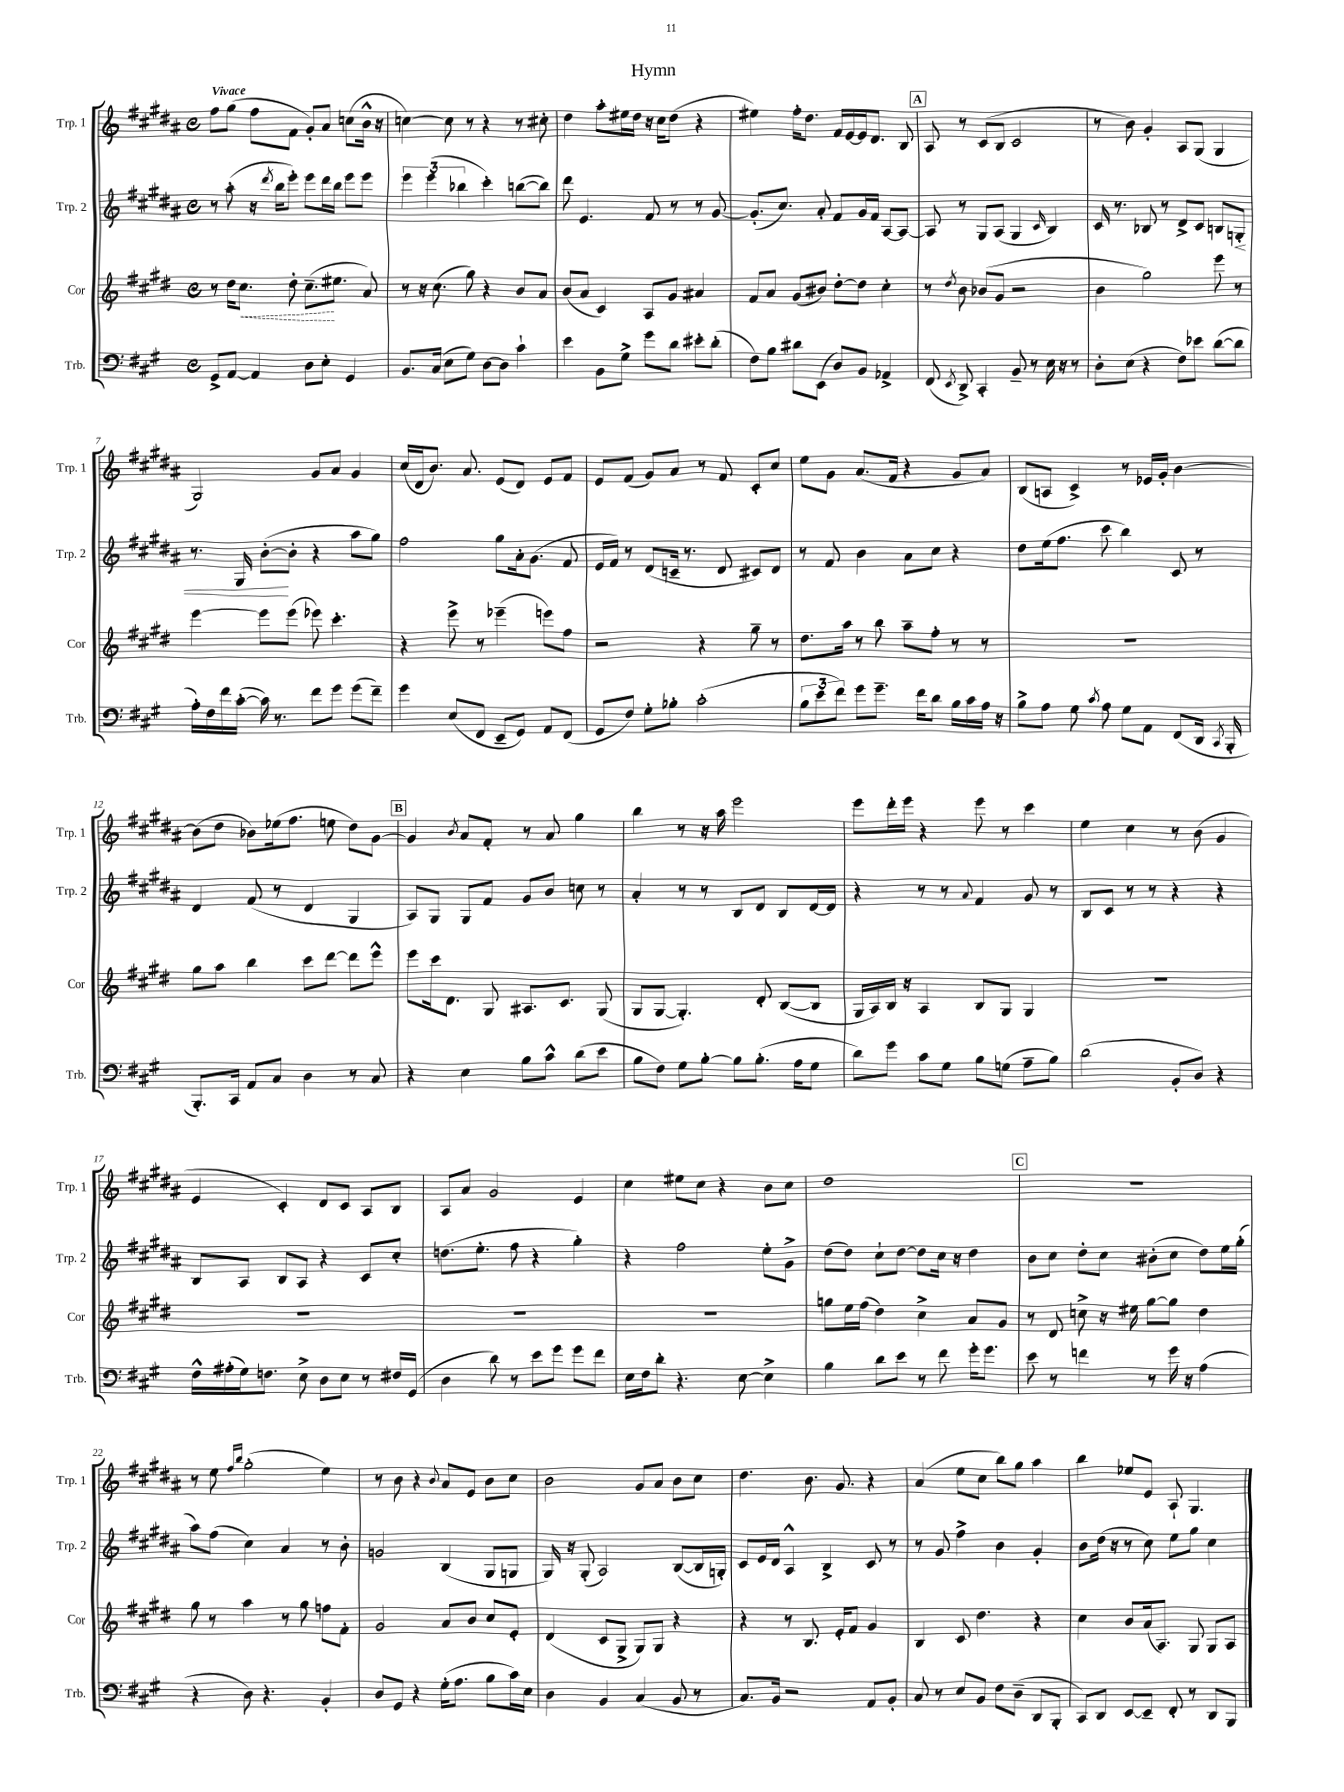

**kern	**kern	**kern	**kern
*staff4	*staff3	*staff2	*staff1
*clefF4	*clefG2	*clefG2	*clefG2
*k[f#c#g#]	*k[f#c#g#d#]	*k[f#c#g#d#a#]	*k[f#c#g#d#a#]
*M4/4	*M4/4	*M4/4	*M4/4
*met(c)	*met(c)	*met(c)	*met(c)
8GG#^	8r	8r	8ff#
[8AA	16dd#	(8aa#'	(8gg#
.	8.cc#	.	.
4AA]	.	16r	8ff#
.	.	8qddd#	.
.	.	16bb	.
.	8dd#'	8eee')	8f#
8D	(8.cc#~	8eee	8g#')
8E'	.	16ddd#	8a#
.	8.ee#	16bb	.
4GG#	.	8eee	(8cc
.	8a)	8eee	16b^^
.	.	.	16r
=	=	=	=
8.BB	8r	6eee	[4cc)
.	16r	.	.
.	.	(6eee	.
(16C#	(8.cc#	.	.
8E	.	.	8cc]
.	.	6bb-	.
8G#)	8gg#)	.	8r
[8D	4r	4ccc#')	4r
8D]	.	.	.
4c#`	8b	([8bb	8r
.	8a	8bb])	8cc#'
=	=	=	=
4e	(8b	8ddd#	4dd#
.	8a	4.e	.
8BB	4c#)	.	8aa#'
8G#^	.	.	16ee#
.	.	.	16dd#
8g#	8A	8f#	16r
.	.	.	16cc#
8d	8g#	8r	(8dd#
8e#'	4a#	8r	4r
(8d'	.	[8g#	.
=	=	=	=
8F#)	8f#	(8.g#']	4ee#)
8B	8a	.	.
.	.	8.cc#)	.
8d#	(8g#	.	16ff#'
.	.	.	8.dd#
(8EE	8b#)	8a#'	.
8D)	[8dd#'	8f#	16f#
.	.	.	[16e
8BB	8dd#]	16g#	16e]
.	.	16f#	8.d#
4AA-^	4cc#'	[8A#	.
.	.	8A#_	8B
=	=	=	=
(8FF#	8r	8A#]	8A#
8qEE	8qdd#	.	.
8DD^)	8b	8r	8r
4CC#'	(8b-	8G#	(8c#
.	8g#	(8A#	8B
8BB~	2r	4G#	2c#
8r	.	.	.
.	.	16qqc#	.
16E	.	4B)	.
16r	.	.	.
8r	.	.	.
=	=	=	=
8D'	4b	16c#	8r
.	.	8.r	.
(8E	.	.	8b)
4r	2gg#)	8B-	4g#'
.	.	8r	.
8F#)	.	8d#^	8A#
8e-	.	8c#	(8G#
([8d	8eee	8B	4G#
8d]	8r	8G'	.
=	=	=	=
16A')	[4eee	8.r	2G#)
16F#	.	.	.
16f#	.	.	.
([16c#'	.	16G#	.
16c#])	8eee]	([8b'	.
8.r	.	.	.
.	(8eee	8b']	.
8f#	8eee-)	4r	8g#
8g#	4.ccc#'	.	8a#
(8g#	.	8aa#	4g#
8f#~)	.	8gg#)	.
=	=	=	=
4g#	4r	2ff#	(16cc#
.	.	.	16d#
.	.	.	8.b)
(8E	8eee^	.	.
.	.	.	8.a#
8FF#	8r	.	.
8EE~	(4eee-~	8gg#	(8e
8GG#)	.	16a#'	8d#)
.	.	(8.g#	.
8AA	8eee)	.	8e
(8FF#	8ff#	8f#	8f#
=	=	=	=
8GG#	2r	16e	8e
.	.	16f#)	.
8F#)	.	8r	(8f#
8G#'	.	(8d#	8g#)
8B-'	.	16c~	8a#
.	.	8.r	.
(2c#'	4r	.	8r
.	.	8d#	8f#
.	8gg#~	8c#)	8c#'
.	8r	8d#	8cc#
=	=	=	=
12B	8.dd#	8r	8ee
12e	.	.	.
.	.	8f#	8g#
12f#)	.	.	.
.	16aa	.	.
8g#	8r	4b	(8.a#
8.g#~	8bb	.	.
.	.	.	16f#
.	8aa~	8a#	4r
16f#	.	.	.
8d	8ff#'	8cc#	.
16B	8r	4r	8g#
16c#	.	.	.
16A	8r	.	8a#)
16r	.	.	.
=	=	=	=
8B^	1r	8dd#	(8B
8A	.	(16ee	8A
.	.	8.ff#	.
8G#	.	.	4c#^)
8qc#	.	.	.
8A	.	8ccc#	.
8G#	.	4bb)	8r
8AA	.	.	16e-
.	.	.	16g#'
(8FF#	.	8c#	[4b
16DD	.	8r	.
8qCC#	.	.	.
16BBB'	.	.	.
=	=	=	=
8.BBB')	8gg#	4d#	(8b]
.	8aa	.	8dd#
16CC#	.	.	.
8AA	4bb	(8f#	8b-)
8C#	.	8r	(16ee-
.	.	.	8.ff#
4D	8ccc#	4d#	.
.	[8ddd#	.	8ee
8r	8ddd#]	4G#	8dd#)
8C#	8eee^^	.	[8g#
=	=	=	=
4r	8eee	8A#)	4g#]
.	16ccc#	8G#	.
.	8.d#	.	.
.	.	.	8qb
4E	.	8G#	8a#
.	8G#	8f#	8f#'
8B	8.A#	8g#	8r
8c#^^	.	8b	8a#
.	8.c#	.	.
(8d	.	8cc	4gg#
8e	(8G#	8r	.
=	=	=	=
8B	8G#	4a#'	4bb
8F#)	[8G#	.	.
8G#	4.G#'])	8r	8r
[8B'	.	8r	16r
.	.	.	16aa#
8B]	.	8B	2eee
(8.B'	8d#'	8d#	.
.	([8B	8B	.
16A	.	.	.
8G#	8B]	[16d#	.
.	.	16d#]	.
=	=	=	=
8d)	16G#	4r	8eee
.	16A)	.	.
8g#	16B	.	16ddd#'
.	16r	.	16eee
8c#	4A	8r	4r
8G#	.	8r	.
.	.	8qqa#	.
8B	8B	4f#	8eee
(8G	8G#	.	8r
8A~	4G#	8g#	4ccc#
8B)	.	8r	.
=	=	=	=
(2d	1r	8B	4ee
.	.	8c#	.
.	.	8r	4cc#
.	.	8r	.
8BB'	.	4r	8r
8D)	.	.	(8b
4r	.	4r	4g#
=	=	=	=
16F#^^	1r	8B	4e
(16A#'	.	.	.
16G#)	.	8A#	.
8.F	.	.	.
.	.	8B	4c#')
8E^	.	8A#	.
8D	.	4r	8d#
8E	.	.	8c#
8r	.	8c#	8A#
16F#	.	8cc#'	8B
(16GG#	.	.	.
=	=	=	=
4D	1r	(8.dd	8A#
.	.	.	8a#
.	.	8.ee'	.
8d)	.	.	2g#
8r	.	8ff#	.
8e	.	4r	.
8g#	.	.	.
8g#	.	4gg#')	4e
8f#	.	.	.
=	=	=	=
16E	1r	4r	4cc#
16F#	.	.	.
8d'	.	.	.
4.r	.	2ff#	8ee#
.	.	.	8cc#
.	.	.	4r
[8E	.	.	.
4E^]	.	8ee'	8b
.	.	8g#^	8cc#
=	=	=	=
4B	8gg	(8dd#	1dd#
.	16ee	8dd#)	.
.	(16ff#	.	.
8d	4dd#)	8cc#`	.
8e	.	[8dd#	.
8r	4cc#^	8dd#]	.
8f#	.	16cc#	.
.	.	16r	.
16g#'	8a	4dd#	.
8.g#	.	.	.
.	8g#	.	.
=	=	=	=
8e	8r	8b	1r
8r	8d#	8cc#	.
4f	8cc^	8dd#'	.
.	16r	8cc#	.
.	16ee#	.	.
8r	[8gg#	(8b#'	.
16g#	8gg#]	8cc#	.
16r	.	.	.
(4A	4dd#	8dd#)	.
.	.	16ee	.
.	.	(16gg#'	.
=	=	=	=
4r	8gg#	8aa#)	8r
.	8r	(8ff#	8ee
.	.	.	16qqff#
.	.	.	16qqbb
8D)	4aa	4cc#)	(2gg#'
4.r	.	.	.
.	8r	4a#	.
.	8gg#	.	.
4BB'	8ff	8r	4ee)
.	8f#'	8b'	.
=	=	=	=
8D	2g#	2g	8r
8GG#	.	.	8b
4r	.	.	4r
.	.	.	8qqb
(16G#'	8a	(4B	8a#
8.A	.	.	.
.	8b	.	8e
8B	8cc#	8G#	8b
16c#)	8e'	8G	8cc#
16E	.	.	.
=	=	=	=
4D	(4d#	16G#)	2b
.	.	16r	.
.	.	(8G#'	.
4BB	8c#	2A#)	.
.	8G#^	.	.
(4C#	8G#)	.	8g#
.	8G#	.	8a#
8BB	4r	([8B	8b
8r	.	16B]	8cc#
.	.	16G')	.
=	=	=	=
8.C#)	4r	8c#	4.dd#
.	.	16e	.
16BB	.	16d#	.
2r	8r	4A#^^	.
.	8.B	.	8.b
.	.	4B^	.
.	16e'	.	8.g#
.	8f#	.	.
8AA	4g#	8c#	4r
8BB'	.	8r	.
=	=	=	=
8C#	4B	8r	(4a#
8r	.	8g#	.
8E	8c#	4ff#^	8ee
8BB	4.dd#	.	8cc#
8F#	.	4b	8bb)
(8D~	.	.	8gg#
8DD	4r	4g#'	4aa#
8BBB'	.	.	.
=	=	=	=
8CC#)	4cc#	8b	4bb
8DD	.	(16dd#	.
.	.	16r	.
[8EE	8b	8r	8ee-
8EE~]	(16a	8cc#)	8e
.	8.A)	.	.
8FF#'	.	8ee	8A#`
8r	8G#	8gg#	4.G#
8DD	8G#	4cc#	.
8BBB	8A	.	.
==	==	==	==
*-	*-	*-	*-
